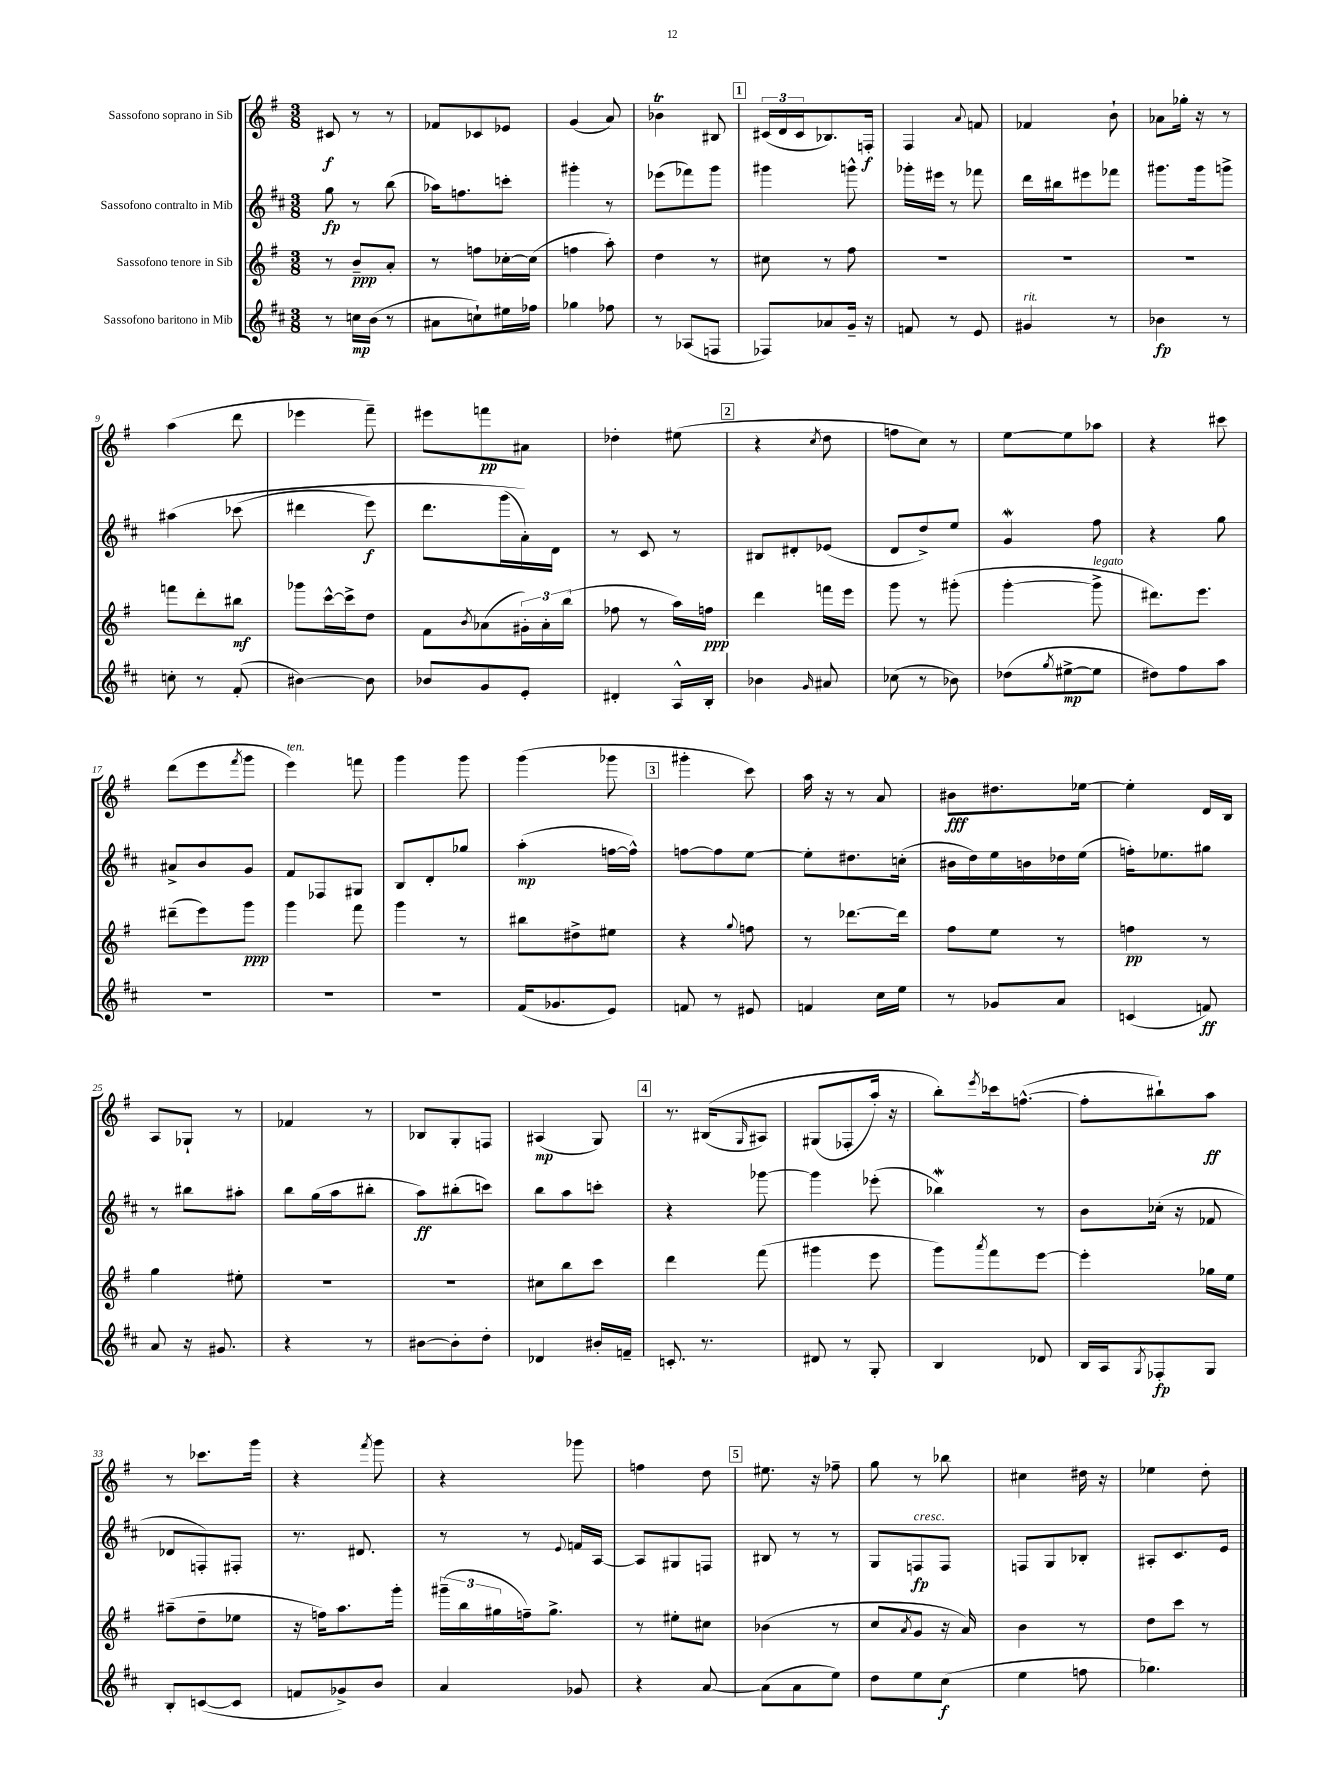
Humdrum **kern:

**kern	**kern	**kern	**kern
*staff4	*staff3	*staff2	*staff1
*clefG2	*clefG2	*clefG2	*clefG2
*k[f#c#]	*k[f#]	*k[f#c#]	*k[f#]
*M3/8	*M3/8	*M3/8	*M3/8
8r	8r	8gg\	8c#/
16cc\LL	8b~/L	8r	8r
(16b\JJ	.	.	.
8r	8a'/J	(8bb\	8r
=	=	=	=
8a#\L	8r	16aa-\LK)	8f-/L
.	.	8.ff\	.
8cc`\)	8ff\L	.	8c-/
16ee#\L	[16cc-'\L	8ccc'\J	8e-/J
16ff-\JJ	(16cc-\]JJ	.	.
=	=	=	=
4gg-\	4ff\	4ggg#'\	(4g/
8ff-\	8aa'\)	8r	8a/)
=	=	=	=
8r	4dd\	(8eee-\L	4b-\
(8A-/L	.	8fff-\)	.
8F/J	8r	8ggg\J	8B#/
=	=	=	=
8F-/L)	8cc#\	4ggg#\	(24c#/LL
.	.	.	24d/
.	.	.	24c#/J
8a-/	8r	.	8.B-/)
16g~/Jk	8ff#\	8ggg^^\	.
16r	.	.	16F'/Jk
=	=	=	=
8f/	4.r	16ggg-'\LL	4F#/
.	.	16eee#\JJ	.
8r	.	8r	.
.	.	.	8qqa/
8e/	.	8fff-\	8f/
=	=	=	=
4g#/	4.r	16ddd\LL	4f-/
.	.	16bb#\J	.
.	.	8eee#\	.
8r	.	8fff-\J	8b`\
=	=	=	=
4b-\	4.r	8.ggg#\L	8a-\L
.	.	.	16gg-'\Jk
.	.	16ggg#\k	16r
8r	.	8ggg^\J	8r
=	=	=	=
8cc'\	8fff\L	&(4aa#\	(4aa\
8r	8ddd'\	.	.
(8f#'/	8bb#\J	(8ccc-\	8ddd\
=	=	=	=
[4b#\)	8ggg-\L	4ddd#\	4eee-\
.	[16ccc^^\L	.	.
.	16ccc^\]J	.	.
8b#\]	8dd\J	8eee\)	8fff#~\)
=	=	=	=
8b-/L	8f#\L	8.ddd\L	8eee#\L
.	8qb/	.	.
8g/	(8a-\	.	8fff\
.	.	(16ggg\L	.
8e'/J	24g#'\L)	16a'\)&)	8a#\J
.	24a-'\	.	.
.	.	16d\JJ	.
.	(24bb\JJ	.	.
=	=	=	=
4d#'/	8ff-\	8r	4dd-'\
.	8r	8c#/	.
16A^^/LL	16aa\LL)	8r	(8ee#\
16B'/JJ	16ff\JJ	.	.
=	=	=	=
4b-\	4ddd\	8B#/L	4r
.	.	8d#'/	.
16qqg/	.	.	8qcc/
8a#/	16fff\LL	(8e-/J	8dd\
.	16eee\JJ	.	.
=	=	=	=
(8cc-\	8ggg\	8d/L	8ff\L
8r	8r	8dd^/)	8cc\J)
8b-\)	(8ggg#'\	8ee/J	8r
=	=	=	=
(8dd-\L	[4ggg'\	4g/	[8ee\L
8qgg/	.	.	.
[8ee#^\	.	.	8ee\]
8ee#\]J	8ggg^\]	8ff#\	8aa-\J
=	=	=	=
8dd#\L)	8.ddd#\L)	4r	4r
8ff#\	.	.	.
.	8.eee\J	.	.
8aa\J	.	8gg\	8ccc#\
=	=	=	=
4.r	(8ddd#~\L	8a#^/L	(8ddd\L
.	8eee\)	8b/	8eee\
.	.	.	8qfff#/
.	8ggg\J	8g/J	8ggg\J
=	=	=	=
4.r	4ggg\	8f#/L	4eee\)
.	.	8F-/	.
.	8fff#\	8G#/J	8fff\
=	=	=	=
4.r	4ggg\	8B/L	4ggg\
.	.	8d'/	.
.	8r	8gg-/J	8ggg\
=	=	=	=
(16f#/LK	8bb#\L	(4aa'\	(4ggg\
8.g-/	.	.	.
.	8dd#^\	.	.
8e/J)	8ee#\J	[16ff\LL	8ggg-\
.	.	16ff^^\]JJ)	.
=	=	=	=
8f/	4r	[8ff\L	4ggg#'\
8r	.	8ff\]	.
.	8qqgg/	.	.
8e#/	8ff\	[8ee\J	8ccc\)
=	=	=	=
4f/	8r	8ee'\]L	16aa\
.	.	.	16r
.	[8.ddd-\L	8.dd#\	8r
16cc#\LL	.	.	8a/
16ee\JJ	16ddd-\]Jk	(16cc'\Jk	.
=	=	=	=
8r	8ff#\L	16b#\LL	8b#\L
.	.	16dd\)	.
8g-/L	8ee\J	16ee\	8.dd#\
.	.	16b\	.
8a/J	8r	16dd-\	.
.	.	(16ee\JJ	[16ee-\Jk
=	=	=	=
(4c/	4ff\	16ff'\LK)	4ee-'\]
.	.	8.ee-\	.
8f/)	8r	8gg#\J	16d/LL
.	.	.	16B/JJ
=	=	=	=
8a/	4gg\	8r	8A/L
16r	.	8bb#\L	8G-`/J
8.g#/	.	.	.
.	8ee#'\	8aa#'\J	8r
=	=	=	=
4r	4.r	8bb\L	4f-/
.	.	(16gg\L	.
.	.	16aa\J	.
8r	.	8bb#'\J	8r
=	=	=	=
[8b#\L	4.r	8aa\L)	8B-/L
8b#'\]	.	(8bb#'\	8G'/
8dd'\J	.	8ccc\J)	8F/J
=	=	=	=
4d-/	8cc#\L	8bb\L	(4A#/
.	8bb\	8aa\	.
16b#'/LL	8ccc\J	8ccc'\J	8G/)
16f~/JJ	.	.	.
=	=	=	=
8.c'/	4ddd\	4r	8.r
8.r	.	.	&((16B#/LK
.	.	.	16qqG/
.	(8fff#\	[8ggg-\	8A#/J)
=	=	=	=
8d#/	4ggg#\	4ggg-\]	(8G#/L
8r	.	.	8F-'/
8G'/	8eee\	(8eee-'\	16aa'/Jk)
.	.	.	16r
=	=	=	=
4B/	8ggg\L)	4bb-\)	8bb'\L&)
.	8qaaa/	.	8qeee/
.	8fff#\	.	16ccc-\k
.	.	.	([8.ff^^\J
8d-/	[8eee\J	8r	.
=	=	=	=
16B/LL	4eee'\]	8b\L	8ff'\]L
16A/J	.	.	.
8qG/	.	.	.
8F-'/	.	(16cc-'\Jk	8bb#`\)
.	.	16r	.
8G/J	16gg-\LL	8f-/	8aa\J
.	16ee\JJ	.	.
=	=	=	=
8B'/L	(8aa#~\L	8d-/L	8r
([8c/	8dd~\	8F'/)	8.ccc-\L
8c/]J	8ee-\J	8F#'/J	.
.	.	.	16ggg\Jk
=	=	=	=
8f/L	16r	8.r	4r
.	16ff\LK)	.	.
8g-^/)	8.aa\	.	.
.	.	8.d#/	.
.	.	.	8qfff#/
8b/J	.	.	8ggg\
.	16ggg'\Jk	.	.
=	=	=	=
4a/	(24ggg#~\LL	8r	4r
.	24bb\	.	.
.	24gg#\	.	.
.	16ff~\J)	8r	.
.	8.gg#^\J	.	.
.	.	8qqe/	.
8g-/	.	16f/LL	8ggg-\
.	.	[16A/JJ	.
=	=	=	=
4r	8r	8A/]L	4ff\
.	8ee#'\L	8G#/	.
[8a/	8cc#\J	8F/J	8dd\
=	=	=	=
(8a\]L	(4b-\	8B#/	8.ee#\
8a\	.	8r	.
.	.	.	16r
8ee\J)	8r	8r	8ff-~\
=	=	=	=
8dd\L	8cc/L	8G/L	8gg\
.	8qa/	.	.
8ee\	8g/J	8F/	8r
(8cc#\J	16r	8F/J	8bb-\
.	16a/)	.	.
=	=	=	=
4ee\	4b\	8F/L	4cc#\
.	.	8G/	.
8ff\	8r	8B-'/J	16dd#\
.	.	.	16r
=	=	=	=
4.gg-\)	8dd\L	8A#'/L	4ee-\
.	8ccc\J	8.c#/	.
.	8r	.	8dd'\
.	.	16e/Jk	.
==	==	==	==
*-	*-	*-	*-
